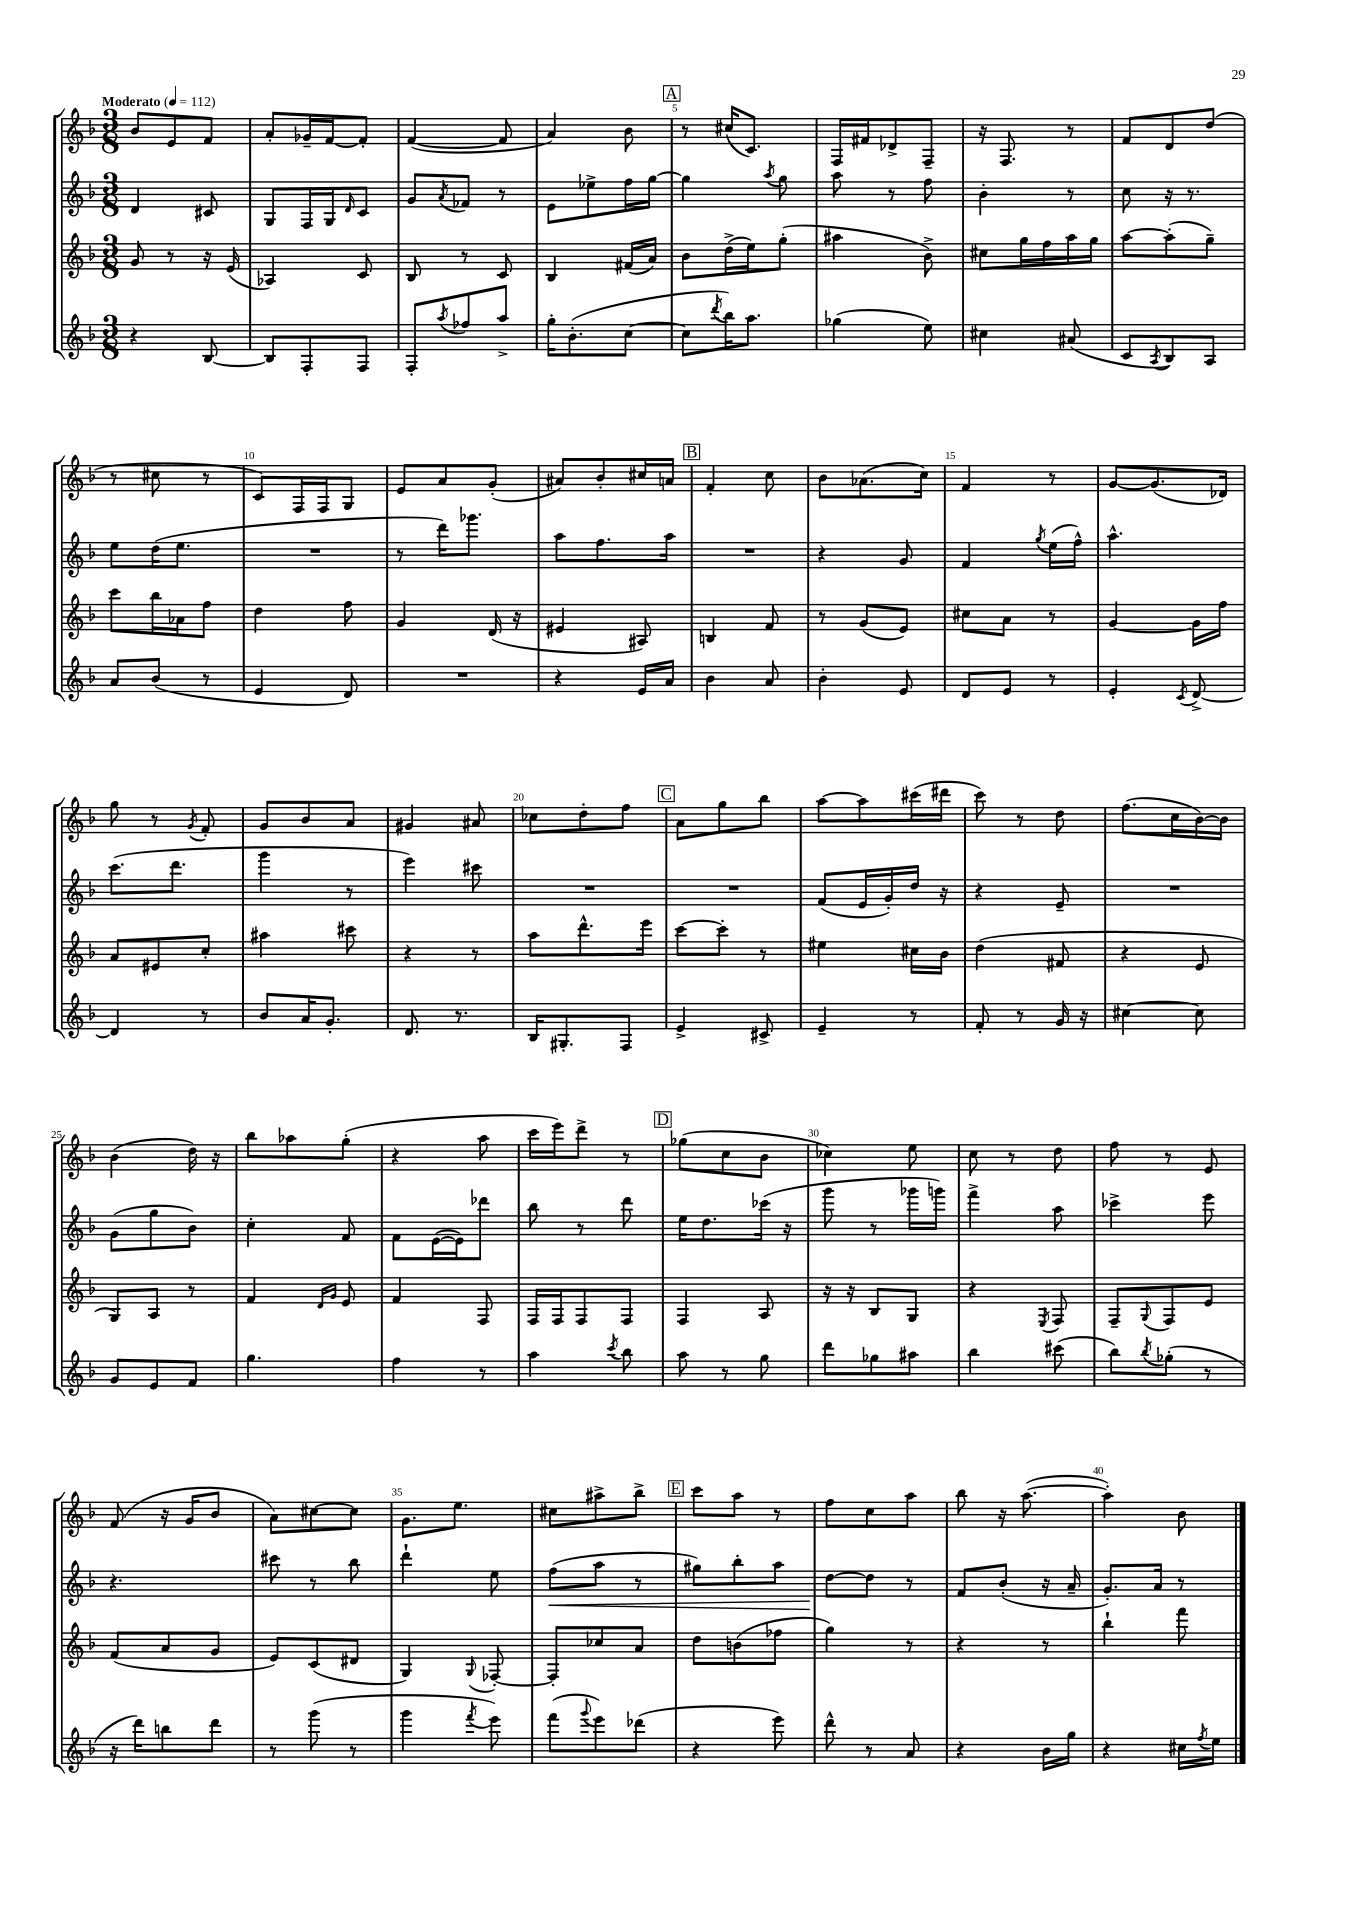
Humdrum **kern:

**kern	**kern	**kern	**dynam	**kern
*part4	*part3	*part2	*part2	*part1
*staff4	*staff3	*staff2	*staff2	*staff1
*clefG2	*clefG2	*clefG2	*	*clefG2
*k[b-]	*k[b-]	*k[b-]	*	*k[b-]
*M3/8	*M3/8	*M3/8	*	*M3/8
*MM112	*MM112	*MM112	*	*MM112
=1	=1	=1	=1	=1
!	!	!	!	!LO:TX:a:B:t=Moderato
4r	8g/	4d/	.	8b-/L
.	8r	.	.	8e/
[8B-/	16r	8c#X/	.	8f/J
.	(16e/	.	.	.
=2	=2	=2	=2	=2
8B-/L]	4A-X/)	8G/L	.	8a'/L
8F'/	.	16F/L	.	16g-X~/L
.	.	16G/J	.	[16f/J
.	.	16qqd/	.	.
8F/J	8c/	8c/J	.	8f'/J]
=3	=3	=3	=3	=3
8F'/L	8B-/	8g/L	.	([4f/
8qaa/	.	8qa/	.	.
8ff-X/	8r	8f-X/J	.	.
8aa^/J	8c/	8r	.	8f/]
=4	=4	=4	=4	=4
16gg'\KL	4B-/	8e\L	.	4a/)
(8.b-'\	.	.	.	.
.	.	8ee-X^\	.	.
[8cc\J	(16f#X/LL	16ff\L	.	8b-\
.	16a/JJ)	[16gg\JJ	.	.
!!LO:REH:place=s1:t=A
=5	=5	=5	=5	=5
8cc\L]	8b-\L	4gg\]	.	8r
8qddd/	.	.	.	.
16bb-\K)	(16dd^\L	.	.	(16cc#X/KL
8.aa\J	16ee\J)	.	.	8.c/J)
.	.	8qaa/	.	.
.	(8gg'\J	8gg\	.	.
=6	=6	=6	=6	=6
(4gg-X\	4aa#X\	8aa\	.	16F/LL
.	.	.	.	16f#X/J
.	.	8r	.	8d-X^/
8ee\)	8b-^\)	8ff\	.	8F~/J
=7	=7	=7	=7	=7
4cc#X\	8cc#X\L	4b-'\	.	16r
.	.	.	.	8.F/
.	16gg\L	.	.	.
.	16ff\	.	.	.
(8a#X/	16aa\	8r	.	8r
.	16gg\JJ	.	.	.
=8	=8	=8	=8	=8
8c/L	[8aa\L	8cc\	.	8f/L
8qA/	.	.	.	.
8B-/)	(8aa'\]	16r	.	8d/
.	.	8.r	.	.
8A/J	8gg~\J)	.	.	(8dd/J
!!LO:LB:g=z
=9	=9	=9	=9	=9
8a/L	8ccc\L	8ee\L	.	8r
(8b-/J	16bb-\L	(16dd\K	.	8cc#X\
.	16a-X\J	8.ee\J	.	.
8r	8ff\J	.	.	8r
=10	=10	=10	=10	=10
4e/	4dd\	4.r	.	8c/L)
.	.	.	.	16F/L
.	.	.	.	16F/J
8d/)	8ff\	.	.	8G/J
=11	=11	=11	=11	=11
4.r	4g/	8r	.	8e/L
.	.	16ddd\KL)	.	8a/
.	.	8.ggg-X\J	.	.
.	(16d/	.	.	(8g'/J
.	16r	.	.	.
=12	=12	=12	=12	=12
4r	4e#X/	8aa\L	.	8a#X/L)
.	.	8.ff\	.	8b-'/
16e/LL	8A#X/)	.	.	16cc#X/L
16a/JJ	.	16aa\Jk	.	16an/JJ
!!LO:REH:place=s1:t=B
=13	=13	=13	=13	=13
4b-\	4Bn/	4.r	.	4f'/
8a/	8f/	.	.	8cc\
=14	=14	=14	=14	=14
4b-'\	8r	4r	.	8b-\L
.	(8g/L	.	.	(8.a-X\
8e/	8e/J)	8g/	.	.
.	.	.	.	16cc\Jk)
=15	=15	=15	=15	=15
8d/L	8cc#X\L	4f/	.	4f/
8e/J	8a\J	.	.	.
.	.	8qgg/	.	.
8r	8r	(16ee\LL	.	8r
.	.	16ff^^\JJ)	.	.
=16	=16	=16	=16	=16
4e'/	[4g/	4.aa^^\	.	[8g/L
.	.	.	.	(8.g/]
8qc/	.	.	.	.
[8d^/	16g\LL]	.	.	.
.	16ff\JJ	.	.	16d-X/Jk)
!!LO:LB:g=z
=17	=17	=17	=17	=17
4d/]	8a/L	(8.ccc\L	.	8gg\
.	8e#X/	.	.	8r
.	.	8.ddd\J	.	.
.	.	.	.	8qg/
8r	8cc'/J	.	.	8f'/
=18	=18	=18	=18	=18
8b-/L	4aa#X\	4ggg\	.	8g/L
16a/K	.	.	.	8b-/
8.g'/J	.	.	.	.
.	8ccc#X\	8r	.	8a/J
=19	=19	=19	=19	=19
8.d/	4r	4eee\)	.	4g#X/
8.r	.	.	.	.
.	8r	8ccc#X\	.	8a#X/
=20	=20	=20	=20	=20
16B-/KL	8aa\L	4.r	.	8cc-X\L
8.G#X'/	.	.	.	.
.	8.ddd^^\	.	.	8dd'\
8F/J	.	.	.	8ff\J
.	16eee\Jk	.	.	.
!!LO:REH:place=s1:t=C
=21	=21	=21	=21	=21
4e^/	[8ccc\L	4.r	.	8a\L
.	8ccc'\J]	.	.	8gg\
8c#X^/	8r	.	.	8bb-\J
=22	=22	=22	=22	=22
4e~/	4ee#X\	(8f/L	.	[8aa\L
.	.	16e/L	.	8aa\]
.	.	16g'/)	.	.
8r	16cc#X\LL	16dd/JJ	.	(16ccc#X\L
.	16b-\JJ	16r	.	16ddd#X\JJ
=23	=23	=23	=23	=23
8f'/	(4dd\	4r	.	8ccc\)
8r	.	.	.	8r
16g/	8f#X/	8e~/	.	8dd\
16r	.	.	.	.
=24	=24	=24	=24	=24
[4cc#X\	4r	4.r	.	(8.ff\L
.	.	.	.	16cc\L
8cc#\]	8e/	.	.	[16b-\)
.	.	.	.	16b-\JJ]
!!LO:LB:g=z
=25	=25	=25	=25	=25
8g/L	8G/L)	(8g\L	.	(4b-\
8e/	8A/J	8gg\	.	.
8f/J	8r	8b-\J)	.	16dd\)
.	.	.	.	16r
=26	=26	=26	=26	=26
4.gg\	4f/	4cc'\	.	8bb-\L
.	.	.	.	8aa-X\
.	16qqd/LL	.	.	.
.	16qqg/JJ	.	.	.
.	8e/	8f/	.	(8gg'\J
=27	=27	=27	=27	=27
4ff\	4f/	8f\L	.	4r
.	.	([16e\L	.	.
.	.	16e\J])	.	.
8r	8F/	8ddd-X\J	.	8aa\
=28	=28	=28	=28	=28
4aa\	16F/LL	8bb-\	.	16ccc\LL
.	16F/J	.	.	16eee\J)
.	8F/	8r	.	8ddd^\J
8qccc/	.	.	.	.
8bb-\	8F/J	8ddd\	.	8r
!!LO:REH:place=s1:t=D
=29	=29	=29	=29	=29
8aa\	4F/	16ee\KL	.	(8gg-X\L
.	.	8.dd\	.	.
8r	.	.	.	8cc\
8gg\	8A/	(16ccc-X\Jk	.	8b-\J
.	.	16r	.	.
=30	=30	=30	=30	=30
8ddd\L	16r	8ggg\	.	4cc-X\)
.	16r	.	.	.
8gg-X\	8B-/L	8r	.	.
8aa#X\J	8G/J	16ggg-X\LL	.	8ee\
.	.	16gggn\JJ)	.	.
=31	=31	=31	=31	=31
4bb-\	4r	4fff^\	.	8cc\
.	.	.	.	8r
.	8qE/	.	.	.
(8ccc#X\	8F/	8aa\	.	8dd\
=32	=32	=32	=32	=32
8bb-\L)	8F~/L	4ccc-X^\	.	8ff\
8qbb-/	8qqG/	.	.	.
(8gg-X'\J	8F/	.	.	8r
8r	8e/J	8eee\	.	8e/
!!LO:LB:g=z
=33	=33	=33	=33	=33
16r	(8f/L	4.r	.	(8f/
16ddd\KL)	.	.	.	.
8bbn\	8a/	.	.	16r
.	.	.	.	16g/KL
8ddd\J	8g/J	.	.	8b-/J
=34	=34	=34	=34	=34
8r	8e/L)	8ccc#X\	.	8a\L)
(8ggg\	(8c/	8r	.	[8cc#X\
8r	8d#X/J	8bb-\	.	8cc#\J]
=35	=35	=35	=35	=35
4ggg\	4G/)	4ddd`\	.	8.g\L
.	.	.	.	8.ee\J
8qfff/	8qqG/	.	.	.
8eee\)	[8F-X'/	8ee\	.	.
=36	=36	=36	=36	=36
!	!	!	!LO:HP:b	!
(8fff\L	8F-'/L]	(8ff\L	<	8cc#X\L
8qqggg/	.	.	.	.
8eee\)	8cc-X/	8aa\J	.	8aa#X^\
(8ddd-X\J	8a/J	8r	.	8bb-^\J
!!LO:REH:place=s1:t=E
=37	=37	=37	=37	=37
4r	8dd\L	8gg#X\L)	.	8ccc\L
.	(8bn\	8bb-'\	.	8aa\J
8eee\)	8ff-X\J	8aa\J	.	8r
=38	=38	=38	=38	=38
8ddd^^\	4gg\)	[8dd\L	.	8ff\L
8r	.	8dd\J]	[	8cc\
8a/	8r	8r	.	8aa\J
=39	=39	=39	=39	=39
4r	4r	8f/L	.	8bb-\
.	.	(8b-'/J	.	16r
.	.	.	.	([8.aa\
16b-\LL	8r	16r	.	.
16gg\JJ	.	16a~/	.	.
=40	=40	=40	=40	=40
4r	4bb-`\	8.g'/L)	.	4aa'\])
.	.	16a/Jk	.	.
16cc#X\LL	8fff\	8r	.	8b-\
8qff/	.	.	.	.
16ee\JJ	.	.	.	.
==	==	==	==	==
*-	*-	*-	*-	*-
